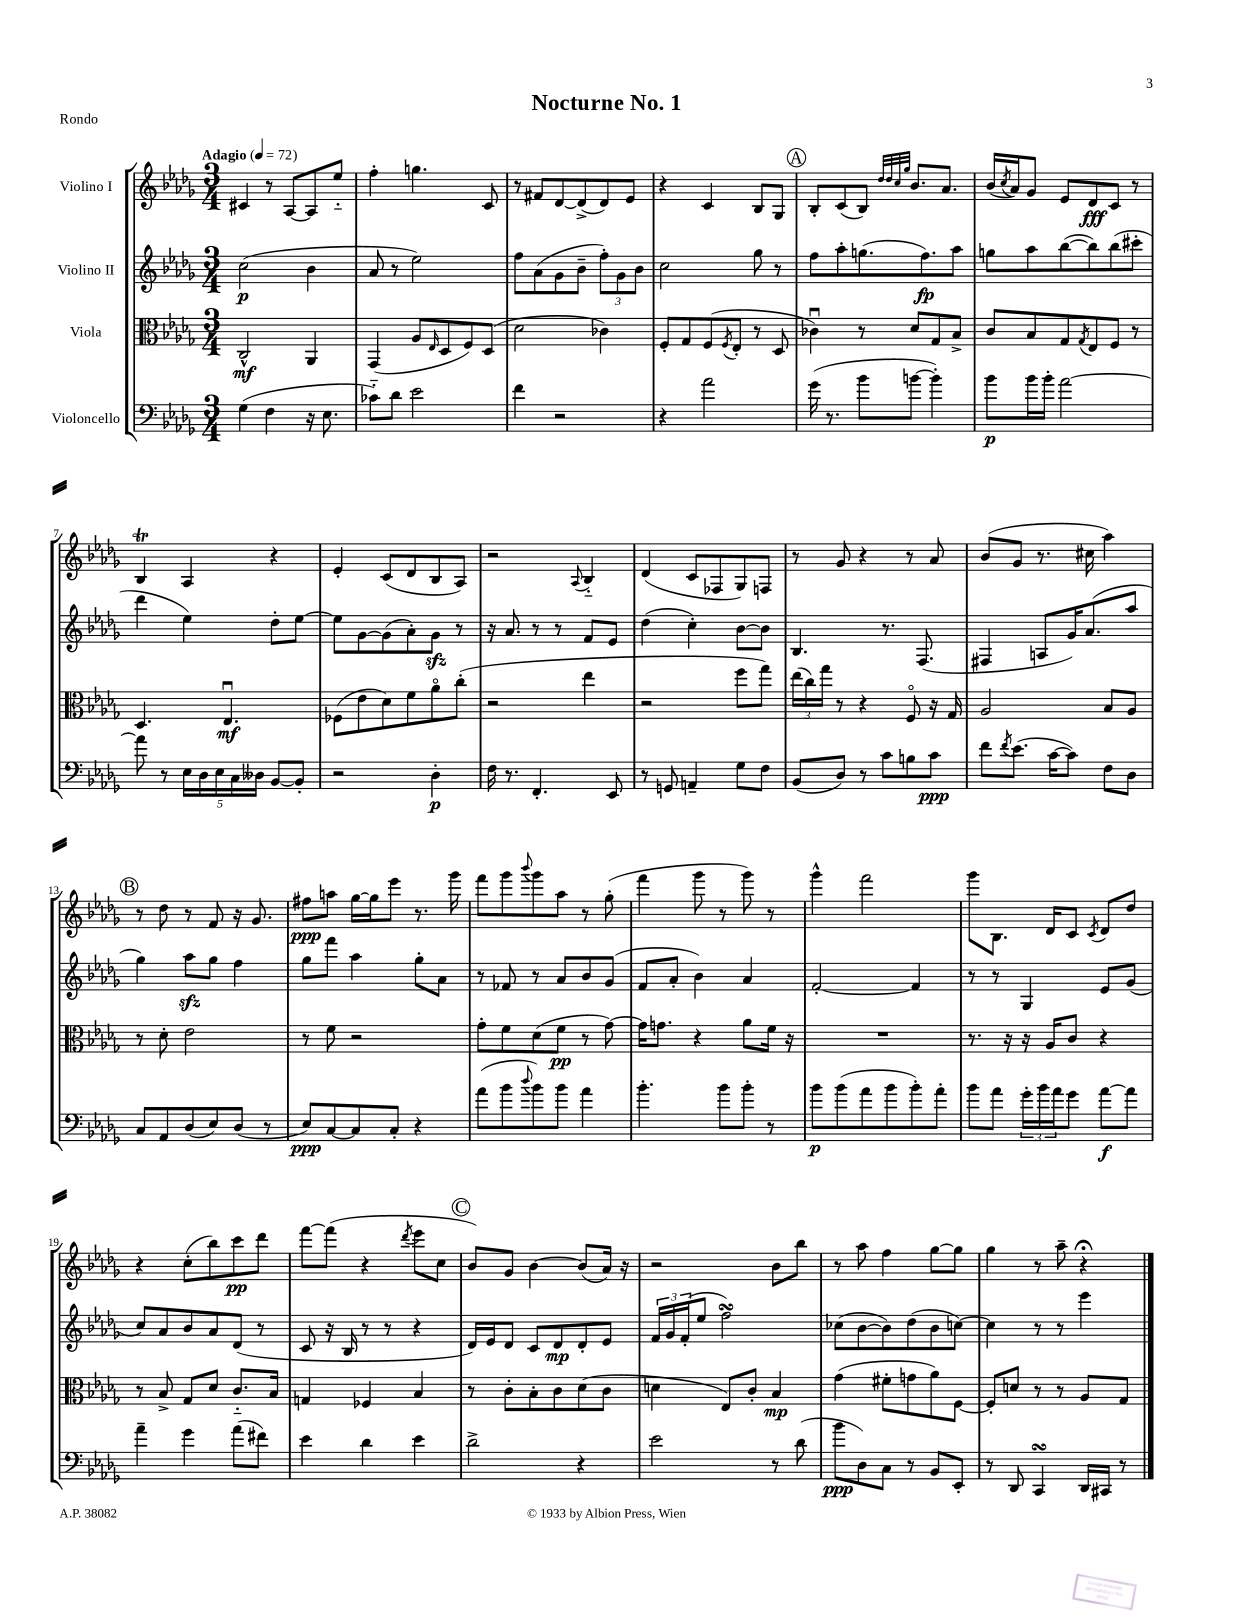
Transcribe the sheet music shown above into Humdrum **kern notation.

**kern	**dynam	**kern	**dynam	**kern	**dynam	**kern	**dynam
*part4	*part4	*part3	*part3	*part2	*part2	*part1	*part1
*staff4	*staff4	*staff3	*staff3	*staff2	*staff2	*staff1	*staff1
*I"Violoncello	*	*I"Viola	*	*I"Violino II	*	*I"Violino I	*
*clefF4	*	*clefC3	*	*clefG2	*	*clefG2	*
*k[b-e-a-d-g-]	*	*k[b-e-a-d-g-]	*	*k[b-e-a-d-g-]	*	*k[b-e-a-d-g-]	*
*M3/4	*	*M3/4	*	*M3/4	*	*M3/4	*
*MM72	*	*MM72	*	*MM72	*	*MM72	*
=1	=1	=1	=1	=1	=1	=1	=1
!	!	!	!	!	!	!LO:TX:a:B:t=Adagio	!
(4G-\	.	2C^^/	mf	(2cc\	p	4c#X/	.
4F\	.	.	.	.	.	8r	.
.	.	.	.	.	.	[8A-/L	.
16r	.	4AA-/	.	4b-\	.	8A-/]	.
8.E-\	.	.	.	.	.	.	.
.	.	.	.	.	.	8ee-/J	.
=2	=2	=2	=2	=2	=2	=2	=2
8c-X\L)	.	(4GG-/	.	8a-/	.	4ff'\	.
8d-\J	.	.	.	8r	.	.	.
2e-\	.	8A-/L	.	2ee-\)	.	4.ggn\	.
.	.	16qqE-/	.	.	.	.	.
.	.	8D-/	.	.	.	.	.
.	.	8F/)	.	.	.	.	.
.	.	(8D-/J	.	.	.	8c/	.
=3	=3	=3	=3	=3	=3	=3	=3
4f\	.	2d-\	.	8ff\L	.	8r	.
.	.	.	.	(8a-\	.	8f#X/L	.
2r	.	.	.	8g-\	.	[8d-/	.
.	.	.	.	8b-~\J	.	(8d-^/]	.
.	.	4c-X\)	.	12ff'\L)	.	8d-/)	.
.	.	.	.	12g-\	.	.	.
.	.	.	.	.	.	8e-/J	.
.	.	.	.	12b-\J	.	.	.
=4	=4	=4	=4	=4	=4	=4	=4
4r	.	8F'/L	.	2cc\	.	4r	.
.	.	8G-/	.	.	.	.	.
2a-\	.	(8F/	.	.	.	4c/	.
.	.	8qF/	.	.	.	.	.
.	.	8E-'/J	.	.	.	.	.
.	.	8r	.	8gg-\	.	8B-/L	.
.	.	8D-/	.	8r	.	8G-/J	.
!!LO:REH:place=s1:t=A
=5	=5	=5	=5	=5	=5	=5	=5
(16g-\	.	4c-Xu\)	.	8ff\L	.	8B-'/L	.
8.r	.	.	.	.	.	.	.
.	.	.	.	8aa-'\	.	(8c/	.
8b-\L	.	8r	.	(8.ggn\	.	8B-/J)	.
.	.	.	.	.	.	32qqdd-/LLL	.
.	.	.	.	.	.	32qqdd-/	.
.	.	.	.	.	.	32qqcc/	.
.	.	.	.	.	.	32qqgg-/JJJ	.
[8bn\J	.	8d-/L	.	.	.	8.b-/L	.
.	.	.	.	8.ff\)	fp	.	.
4b'\])	.	8G-/	.	.	.	.	.
.	.	.	.	.	.	8.a-/J	.
.	.	8B-^/J	.	8aa-\J	.	.	.
=6	=6	=6	=6	=6	=6	=6	=6
8b-\L	p	8c/L	.	8ggn\L	.	(16b-/LL	.
.	.	.	.	.	.	8qcc/	.
.	.	.	.	.	.	16a-/J)	.
16b-\L	.	8B-/	.	8aa-\	.	8g-/J	.
16b-'\JJ	.	.	.	.	.	.	.
[2a-\	.	8G-/	.	([8bb-\	.	8e-/L	.
.	.	8qG-/	.	.	.	.	.
.	.	8E-/	.	8bb-\])	.	8d-/	fff
.	.	8F/J	.	(8bb-\	.	8c/J	.
.	.	8r	.	8ccc#X'\J	.	8r	.
!!LO:LB:g=z
=7	=7	=7	=7	=7	=7	=7	=7
8a-\]	.	4.D-/	.	4ddd-\	.	4B-T/	.
8r	.	.	.	.	.	.	.
20E-\LL	.	.	.	4ee-\)	.	4A-/	.
20D-\	.	.	.	.	.	.	.
20E-\	.	.	.	.	.	.	.
.	.	4.E-u/	mf	.	.	.	.
20C\	.	.	.	.	.	.	.
20D--X\JJ	.	.	.	.	.	.	.
[8BB-/L	.	.	.	8dd-'\L	.	4r	.
8BB-'/J]	.	.	.	[8ee-\J	.	.	.
=8	=8	=8	=8	=8	=8	=8	=8
2r	.	(8F-X\L	.	8ee-\L]	.	4e-'/	.
.	.	8e-\	.	[8g-\	.	.	.
.	.	8d-\)	.	(8g-\]	.	(8c/L	.
.	.	8f\	.	8a-'\)	.	8d-/	.
4D-'\	p	8a-\	.	8g-zz\J	.	8B-/	.
.	.	(8cc'\J	.	8r	.	8A-/J)	.
=9	=9	=9	=9	=9	=9	=9	=9
16F\	.	2r	.	16r	.	2r	.
8.r	.	.	.	8.a-/	.	.	.
4.FF'/	.	.	.	8r	.	.	.
.	.	.	.	8r	.	.	.
.	.	.	.	.	.	8qqA-/	.
.	.	4ee-\	.	8f/L	.	4B-/	.
8EE-/	.	.	.	8e-/J	.	.	.
=10	=10	=10	=10	=10	=10	=10	=10
8r	.	2r	.	(4dd-\	.	(4d-/	.
8GGn/	.	.	.	.	.	.	.
4AAn~/	.	.	.	4cc'\)	.	8c/L	.
.	.	.	.	.	.	8F-X/	.
8G-\L	.	8ff\L	.	[8b-\L	.	8G-/)	.
8F\J	.	8gg-\J)	.	8b-\J]	.	8Fn/J	.
=11	=11	=11	=11	=11	=11	=11	=11
(8BB-/L	.	(24ee-\LL	.	4.B-/	.	8r	.
.	.	24cc\)	.	.	.	.	.
.	.	24gg-\JJ	.	.	.	.	.
8D-/J)	.	8r	.	.	.	8g-/	.
8r	.	4r	.	.	.	4r	.
8c\L	.	.	.	8.r	.	.	.
8Bn\	.	8F/	.	.	.	8r	.
.	.	.	.	(8.F/	.	.	.
8c\J	ppp	16r	.	.	.	8a-/	.
.	.	16G-/	.	.	.	.	.
=12	=12	=12	=12	=12	=12	=12	=12
8f\L	.	2A-/	.	4F#X/	.	(8b-/L	.
8qf/	.	.	.	.	.	.	.
(8.e-\J	.	.	.	.	.	8g-/J	.
.	.	.	.	8An/L	.	8.r	.
[16c\KL	.	.	.	.	.	.	.
8c\J])	.	.	.	16g-/K)	.	.	.
.	.	.	.	(8.a-/	.	16cc#X\	.
8F\L	.	8B-/L	.	.	.	4aa-\)	.
8D-\J	.	8A-/J	.	8aa-/J	.	.	.
!!LO:LB:g=z
!!LO:REH:place=s1:t=B
=13	=13	=13	=13	=13	=13	=13	=13
8C/L	.	8r	.	4gg-\)	.	8r	.
8AA-/	.	8d-'\	.	.	.	8dd-\	.
(8D-/	.	2e-\	.	8aa-zz\L	.	8r	.
8E-/)	.	.	.	8gg-\J	.	8f/	.
(8D-/J	.	.	.	4ff\	.	16r	.
.	.	.	.	.	.	8.g-/	.
8r	.	.	.	.	.	.	.
=14	=14	=14	=14	=14	=14	=14	=14
8E-/L)	ppp	8r	.	8gg-\L	.	8ff#X\L	ppp
[8C/	.	8f\	.	8fff\J	.	8aan\J	.
8C/]	.	2r	.	4aa-\	.	[16gg-\LL	.
.	.	.	.	.	.	16gg-\J]	.
8C'/J	.	.	.	.	.	8eee-\J	.
4r	.	.	.	8gg-'\L	.	8.r	.
.	.	.	.	8a-\J	.	.	.
.	.	.	.	.	.	16ggg-\	.
=15	=15	=15	=15	=15	=15	=15	=15
(8a-\L	.	8g-'\L	.	8r	.	8fff\L	.
8b-\	.	8f\	.	8f-X/	.	8ggg-\	.
8qqdd-/	.	.	.	.	.	8qqbbb-/	.
8b-\)	.	(8d-\	.	8r	.	8ggg-\	.
8b-\J	.	8f\J	pp	8a-/L	.	8aa-\J	.
4a-\	.	8r	.	8b-/	.	8r	.
.	.	[8g-\)	.	(8g-/J	.	(8gg-'\	.
=16	=16	=16	=16	=16	=16	=16	=16
4.b-'\	.	16g-\KL]	.	8f/L	.	4fff\	.
.	.	8.gn\J	.	.	.	.	.
.	.	.	.	8a-'/J	.	.	.
.	.	4r	.	4b-\)	.	8ggg-\	.
8b-\L	.	.	.	.	.	8r	.
8b-'\J	.	8a-\L	.	4a-/	.	8ggg-\)	.
8r	.	16f\Jk	.	.	.	8r	.
.	.	16r	.	.	.	.	.
=17	=17	=17	=17	=17	=17	=17	=17
8b-\L	p	2.r	.	[2f'/	.	4ggg-^^\	.
(8b-\	.	.	.	.	.	.	.
8a-\	.	.	.	.	.	2fff\	.
8b-\	.	.	.	.	.	.	.
8b-'\)	.	.	.	4f/]	.	.	.
8a-'\J	.	.	.	.	.	.	.
=18	=18	=18	=18	=18	=18	=18	=18
8b-\L	.	8.r	.	8r	.	8ggg-\L	.
8a-\J	.	.	.	8r	.	8.B-\J	.
.	.	16r	.	.	.	.	.
24g-'\LL	.	16r	.	4G-/	.	.	.
24b-\	.	.	.	.	.	.	.
.	.	16A-/KL	.	.	.	16d-/KL	.
24a-\J	.	.	.	.	.	.	.
8g-\J	.	8c/J	.	.	.	8c/J	.
.	.	.	.	.	.	8qc/	.
[8a-\L	f	4r	.	8e-/L	.	8d-/L	.
8a-\J]	.	.	.	(8g-/J	.	8dd-/J	.
!!LO:LB:g=z
=19	=19	=19	=19	=19	=19	=19	=19
4a-~\	.	8r	.	8cc/L)	.	4r	.
.	.	8B-^/	.	8a-/	.	.	.
4g-\	.	8G-/L	.	8b-/	.	(8cc'\L	.
.	.	8d-/J	.	8a-/	.	8bb-\)	.
(8a-\L	.	8.c/L	.	(8d-/J	.	8ccc\	pp
8f#X\J)	.	.	.	8r	.	8ddd-\J	.
.	.	16B-/Jk	.	.	.	.	.
=20	=20	=20	=20	=20	=20	=20	=20
4e-\	.	4Gn/	.	8c/	.	[8fff\L	.
.	.	.	.	16r	.	(8fff\J]	.
.	.	.	.	16B-/	.	.	.
4d-\	.	4F-X/	.	8r	.	4r	.
.	.	.	.	8r	.	.	.
.	.	.	.	.	.	8qddd-/	.
4e-\	.	4B-/	.	4r	.	8eee-\L	.
.	.	.	.	.	.	8cc\J	.
!!LO:REH:place=s1:t=C
=21	=21	=21	=21	=21	=21	=21	=21
2d-^\	.	8r	.	16d-/LL)	.	8b-/L)	.
.	.	.	.	16e-/J	.	.	.
.	.	8c'\L	.	8d-/J	.	8g-/J	.
.	.	8B-'\	.	8c/L	.	[4b-\	.
.	.	8c\	.	8d-/	mp	.	.
4r	.	(8d-\	.	8d-'/	.	(8b-/L]	.
.	.	8c\J	.	8e-/J	.	16a-/Jk)	.
.	.	.	.	.	.	16r	.
=22	=22	=22	=22	=22	=22	=22	=22
2e-\	.	4dn\	.	24f/LL	.	2r	.
.	.	.	.	24g-/	.	.	.
.	.	.	.	(24f'/J	.	.	.
.	.	.	.	8ee-/J	.	.	.
.	.	8E-/L)	.	2ffsSsS\)	.	.	.
.	.	8c'/J	.	.	.	.	.
8r	.	4B-/	mp	.	.	8b-\L	.
(8d-\	.	.	.	.	.	8bb-\J	.
=23	=23	=23	=23	=23	=23	=23	=23
8b-\L	ppp	(4g-\	.	(8cc-X\L	.	8r	.
8D-\)	.	.	.	[8b-\	.	8aa-\	.
8C\J	.	8f#X'\L	.	8b-\])	.	4ff\	.
8r	.	8gn\	.	(8dd-\	.	.	.
8BB-/L	.	8a-\)	.	8b-\	.	[8gg-\L	.
8EE-'/J	.	[8F\J	.	[8ccn\J)	.	8gg-\J]	.
=24	=24	=24	=24	=24	=24	=24	=24
8r	.	8F'/L]	.	4cc\]	.	4gg-\	.
8DD-/	.	8dn/J	.	.	.	.	.
4CCsSsS/	.	8r	.	8r	.	8r	.
.	.	8r	.	8r	.	8aa-~\	.
16DD-/LL	.	8A-/L	.	4eee-\	.	4r;<	.
16CC#X/JJ	.	.	.	.	.	.	.
8r	.	8G-/J	.	.	.	.	.
==	==	==	==	==	==	==	==
*-	*-	*-	*-	*-	*-	*-	*-
